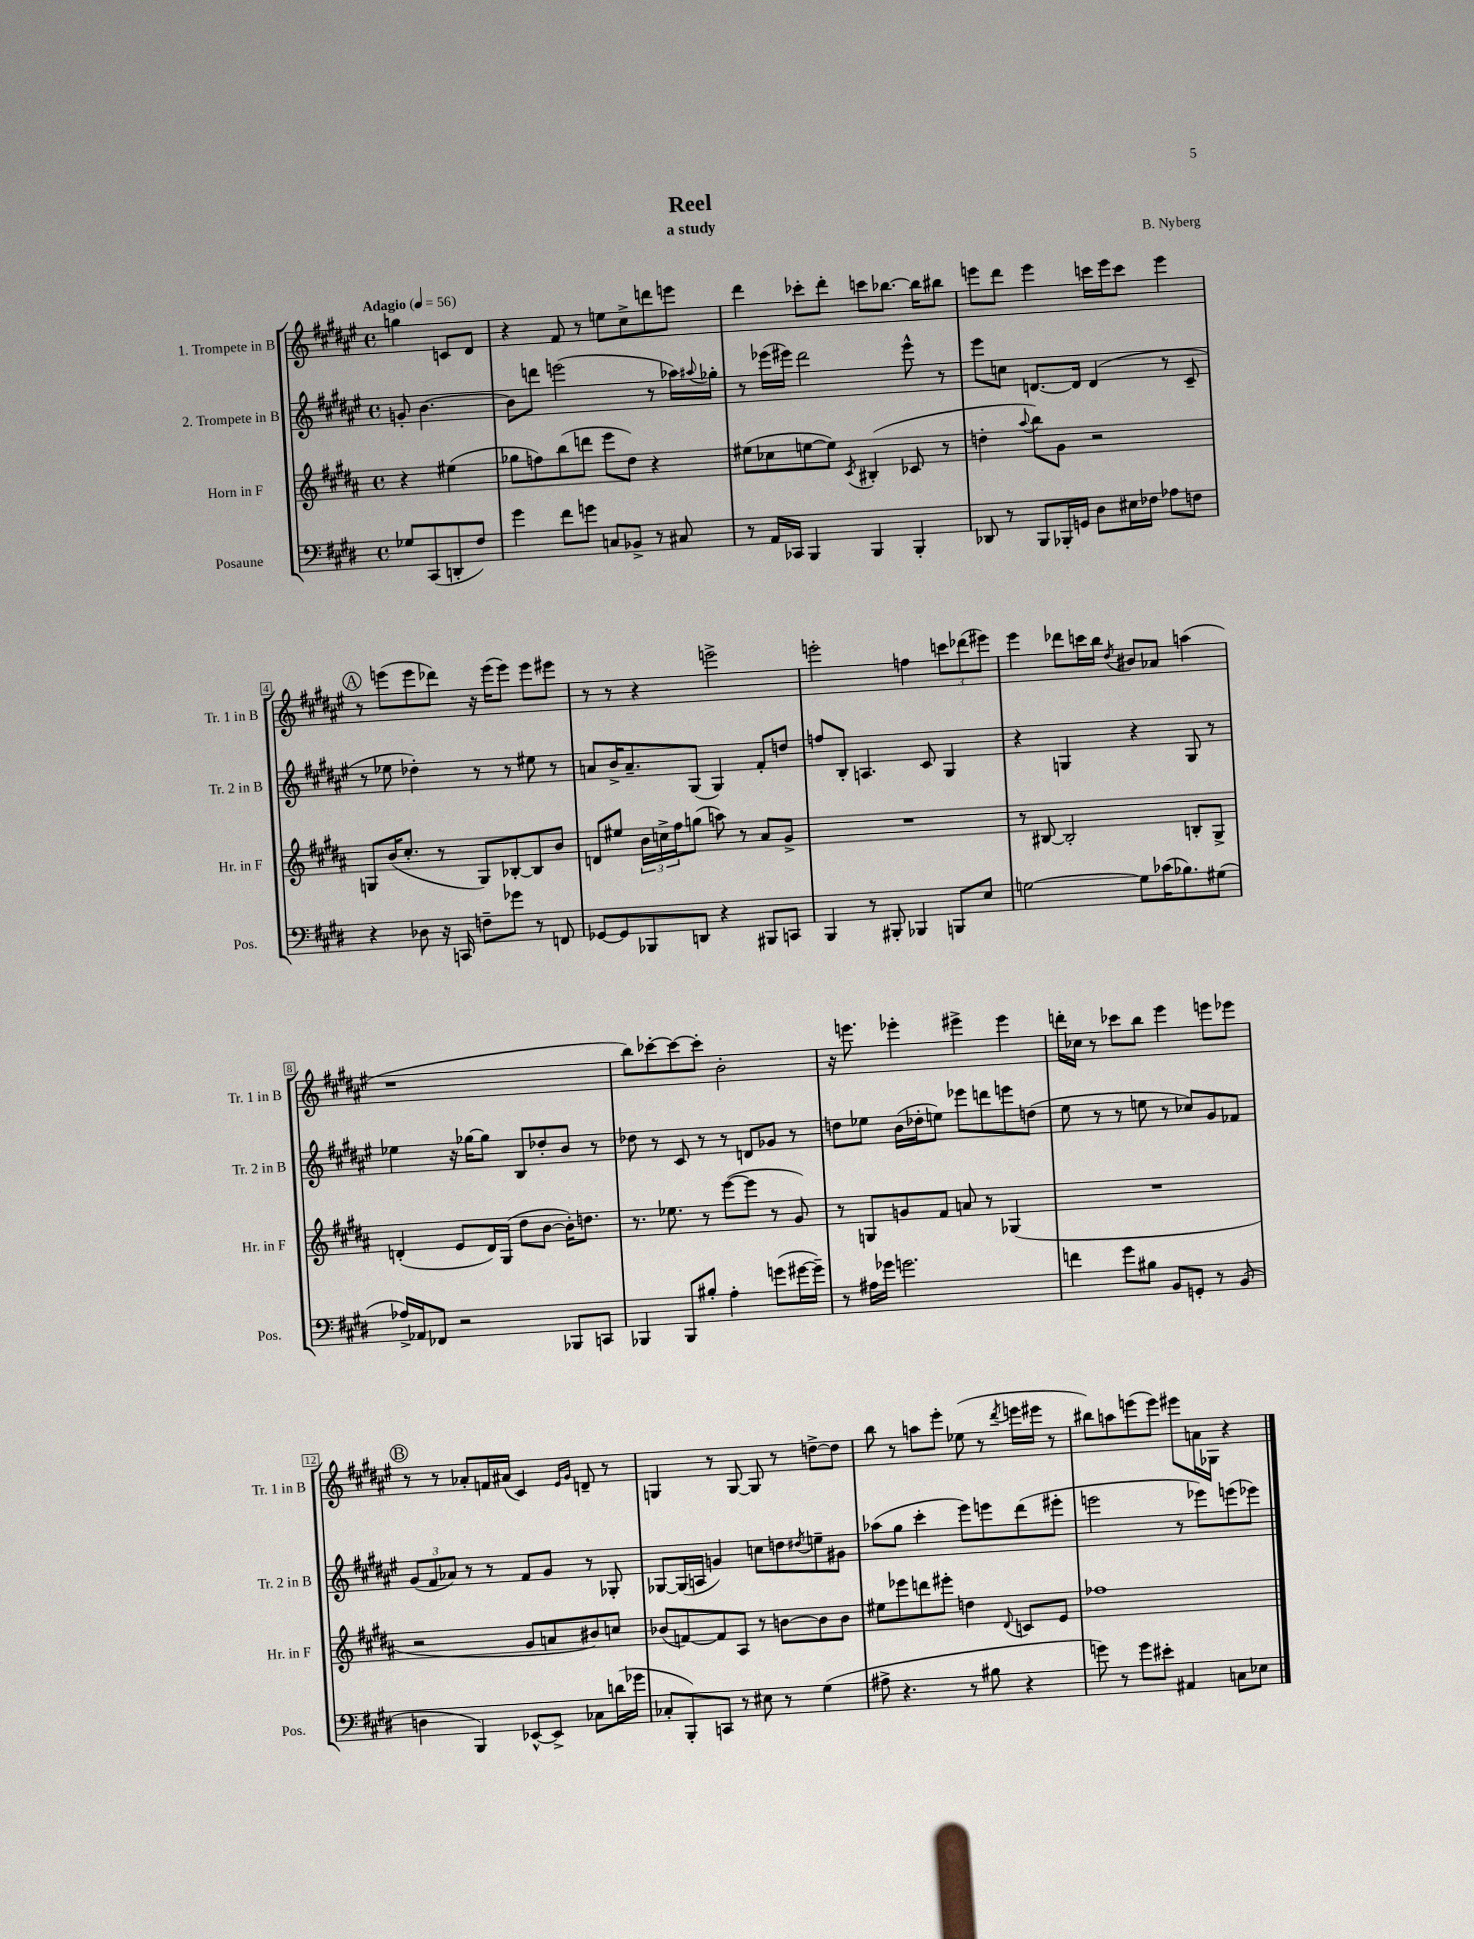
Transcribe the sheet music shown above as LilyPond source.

\header { title = "Reel" composer = "B. Nyberg" subtitle = "a study" }
<<
\new StaffGroup <<
\new Staff = "s0" \with { instrumentName = "1. Trompete in B" shortInstrumentName = "Tr. 1 in B" } {
    \clef treble \key fis \major \defaultTimeSignature \time 4/4 \partial 2 \tempo "Adagio" 4 = 56
    g''4 c'8 dis'8 |
    r4 fis'8 r8 e''8 cis''8-> d'''8 e'''8 |
    dis'''4 ces'''8-. dis'''8-. c'''8 bes''8.~ bes''16 bis''8 |
    e'''8 dis'''8 e'''4 c'''16 e'''16 c'''8 e'''4 |
    \mark \markup { \circle "A" } r8 e'''8( e'''8 des'''8) r16 e'''16( e'''8) e'''8 eis'''8 |
    r8 r8 r4 e'''2-> |
    e'''2-. f''4 \tuplet 3/2 { c'''8 des'''8( eis'''8) } |
    eis'''4 des'''8 c'''16 b''16 \acciaccatura { dis''8 } bis'8 aes'8 a''4( |
    r1 |
    b''8) ces'''8~-. ces'''8~ ces'''8-. b'2-. |
    r16 e'''8. ees'''4-. eis'''4-> eis'''4 |
    d'''16-. ces''16 r8 ces'''8 b''8 eis'''4 e'''8 ees'''8 |
    \mark \markup { \circle "B" } r8 r8 aes'8-. f'16 ais'16( cis'4) \grace { eis'16 gis'16 } d'8-- r8 |
    g4 r8 g8~ g8 r8 d''8~-> d''8 |
    b''8 r8 a''8 eis'''8-. ees''8( r8 \acciaccatura { dis'''8 } e'''16 eis'''16 r8 |
    bis''8) a''8 e'''8( e'''8) eis'''8 a'16 ges16 r4 \bar "|." |
}
\new Staff = "s1" \with { instrumentName = "2. Trompete in B" shortInstrumentName = "Tr. 2 in B" } {
    \clef treble \key fis \major \defaultTimeSignature \time 4/4 \partial 2
    g'8-. b'4.~ |
    b'8 d'''8 e'''2( r8 aes''16) \appoggiatura { ais''8 } ges''16-. |
    r8 ees'''16( eis'''16) dis'''2 eis'''8-^ r8 |
    eis'''8 c''8 d'8.~ d'16 d'4( r8 cis'8-- |
    \mark \markup { \circle "A" } r8 ees''8 des''4-.) r8 r8 eis''8 r8 |
    a'8 b'16-> a'8.-- gis8( gis4) fis'8-. d''8 |
    f''8 b8-. a4. cis'8 gis4 |
    r4 g4 r4 g8 r8 |
    ees''4 r16 ges''16~ ges''8 b8 des''8-. b'8 r8 |
    des''8 r8 cis'8 r8 r8 d'8 ges'8 r8 |
    d''8 ees''8 b'16( des''16-. e''8) ees'''8 d'''8 e'''8 d''8( |
    eis''8 r8 r8 e''8 r8 ces''8) gis'8 fes'8 |
    \mark \markup { \circle "B" } \tuplet 3/2 { gis'8( fis'8 aes'8) } r8 r8 fis'8 gis'8 r8 ges8-. |
    ges8~ ges16( a16 g'4) c''8 d''8 \acciaccatura { dis''8 } e''8-- gis'8 |
    aes''8( gis''8 cis'''4-. eis'''8) e'''8 dis'''8( eis'''8-. |
    e'''2 r8 ees'''8) e'''8( ees'''8) \bar "|." |
}
\new Staff = "s2" \with { instrumentName = "Horn in F" shortInstrumentName = "Hr. in F" } {
    \clef treble \key b \major \defaultTimeSignature \time 4/4 \partial 2
    r4 eis''4( |
    ges''8 f''8) b''8( d'''8 e'''8 dis''8) r4 |
    eis''8( ces''8 e''8~ e''8) \acciaccatura { cis'8 } bis4-.( ces'8 r8 |
    d''4-. \appoggiatura { ais''8 } b''8) gis'8 r2 |
    \mark \markup { \circle "A" } g8 b'16( cis''8.-. r8 g8) bes8~-. bes8 b'8 |
    d'8 eis''8 \tuplet 3/2 { b'16 c''16-> fis''16 } g''8( a''8) r8 ais'8 gis'8-> |
    R1 |
    r8 bis8~ bis2-. b8-. gis8-> |
    d'4-.( e'8 d'16) gis16( dis''8 b'8~ b'16-.) d''8. |
    r8. ees''8. r8 e'''8~( e'''8 r8 gis'8) |
    r8 g8 g'8 fis'8 a'8 r8 ges4( |
    R1 |
    \mark \markup { \circle "B" } r2 gis'8 a'8 bis'8) c''8 |
    bes'8( f'8~) f'8 ais8 r8 b'8~ b'8 b'8 |
    eis''8 ees'''8 d'''8 eis'''8-. d''4 \appoggiatura { dis'8 } c'8 e'8 |
    fes''1 \bar "|." |
}
\new Staff = "s3" \with { instrumentName = "Posaune" shortInstrumentName = "Pos." } {
    \clef bass \key e \major \defaultTimeSignature \time 4/4 \partial 2
    ges8 cis,8( d,8-. fis8) |
    gis'4 fis'8 g'8 c8 bes,8-> r8 cis8 |
    r8 a,16 ces,16 b,,4 b,,4 b,,4-. |
    des,8 r8 b,,8 bes,,16-. g,16 dis8 eis16 fes16 aes8 f8 |
    \mark \markup { \circle "A" } r4 des8 r16 c,16 f8-- ges'8 r8 f,8 |
    ges,8~ ges,8 bes,,8 d,8 r4 bis,,8 c,8 |
    b,,4 r8 bis,,8-. bes,,4 b,,8 e8 |
    g2~ g8 ces'16( bes8.) gis8( |
    aes16->) aes,16 fes,8 r2 bes,,8 c,8 |
    bes,,4 bes,,8 bis8-. a4-. g'8( gis'16~ gis'16--) |
    r8 ais16 ges'16 g'2. |
    f'4 gis'8 bis8 b,8 g,8-. r8 b,8( |
    \mark \markup { \circle "B" } d4 b,,4) ees,8~-^ ees,8-> ces8 d'16( ges'16 |
    ces8-. b,,8-.) c,8 r8 eis8 r8 gis4( |
    ais8-> r4. r8 bis8 r4 |
    g'8) r8 g'8 eis'8-. ais,4 c8 ees8 \bar "|." |
}
>>
>>
\layout { \context { \Score \override BarNumber.stencil = #(make-stencil-boxer 0.1 0.3 ly:text-interface::print) } }
